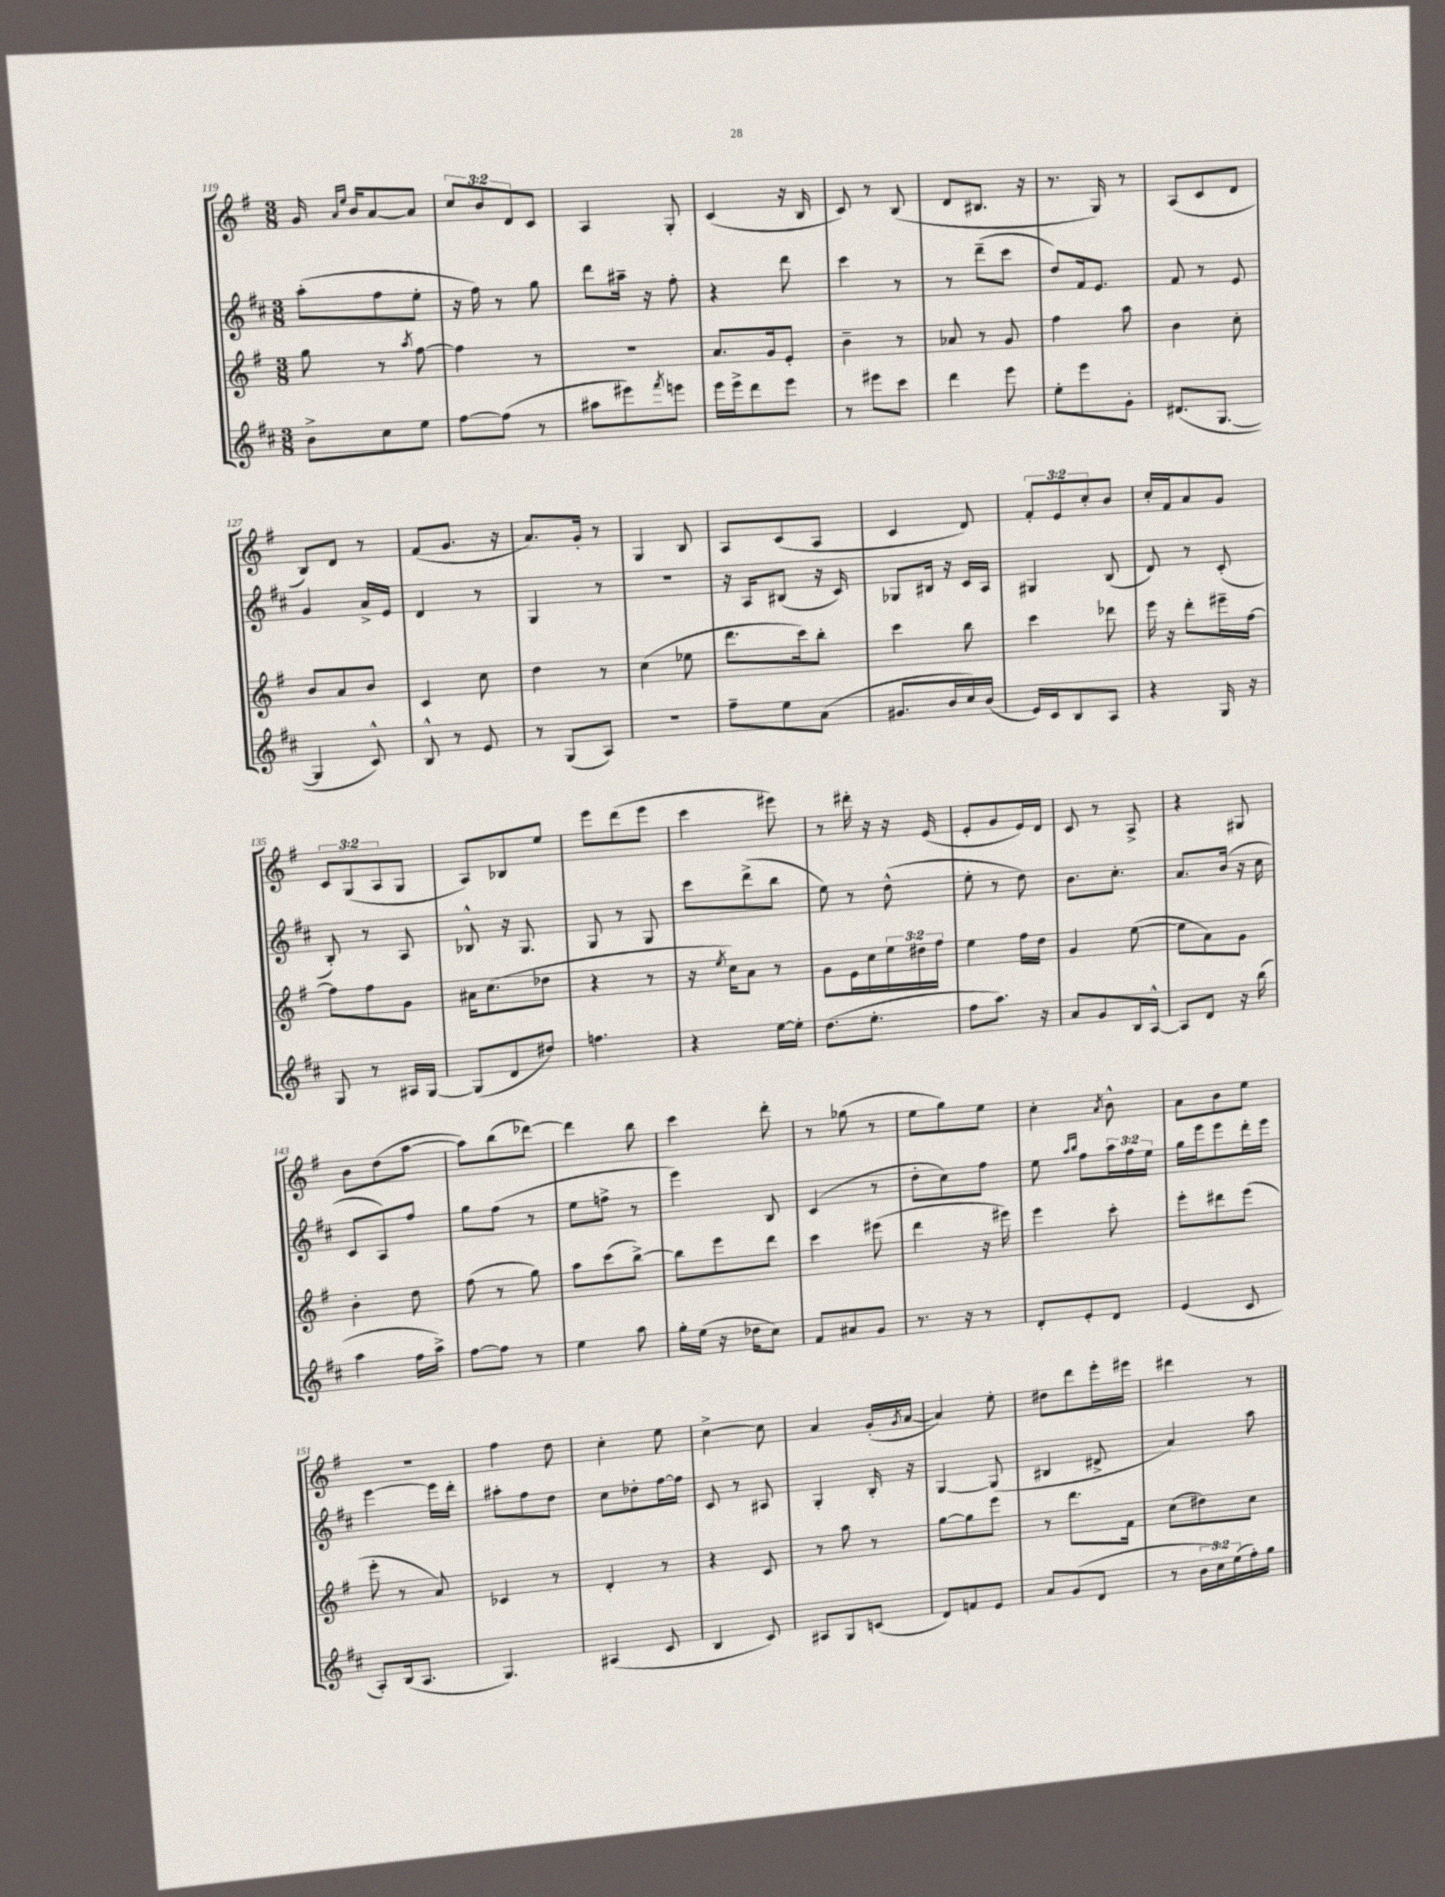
<<
\new StaffGroup <<
\new Staff = "s0" {
    \clef treble \key g \major \numericTimeSignature \time 3/8 \override Staff.TupletNumber.text = #tuplet-number::calc-fraction-text
    g'16 \grace { a'16 e''16 } b'16 a'8~ a'8 |
    \tuplet 3/2 { c''8 b'8 d'8 } c'8 |
    a4 g8-. |
    c'4( r16 b16 |
    c'8) r8 b8( |
    d'8 bis8. r16 |
    r8. g16) r8 |
    a8( c'8 d'8 |
    b8) d'8 r8 |
    fis'8( g'8. r16 |
    a'8.) g'16-. r8 |
    g4 b8 |
    a8 c'8( a8 |
    c'4 d'8) |
    \tuplet 3/2 { fis'8-. e'8 c''8-. } b'8 |
    c''16-. fis'16 a'8 g'8 |
    \tuplet 3/2 { c'8 g8( a8 } g8 |
    a8) bes8 e''8 |
    e'''8 d'''8( e'''8 |
    c'''4 eis'''8) |
    r8 dis'''16-. r16 r16 e'16( |
    e'8-. g'8 e'16) d'16 |
    c'8 r8 a8-> |
    r4 gis8 |
    b'8 d''8( a''8~ |
    a''8) b''8( des'''8~) |
    des'''4 b''8 |
    c'''4 d'''8-. |
    r8 ges''8( r8 |
    e''8 g''8) e''8 |
    c''4-. \acciaccatura { a'8 } b'8-^ |
    a'8 b'8 e''8 |
    R4. |
    fis''4 d''8 |
    c''4-. e''8 |
    c''4~-> c''8 |
    a'4 g'16-.( \acciaccatura { g'8 } a'16~ |
    a'4) e''8-. |
    dis''8 d'''8 e'''16-. eis'''16 |
    dis'''4 r8 \bar "|." |
}
\new Staff = "s1" {
    \clef treble \key d \major \numericTimeSignature \time 3/8 \override Staff.TupletNumber.text = #tuplet-number::calc-fraction-text
    a''8-.( fis''8 e''8-. |
    r16 fis''16) r8 g''8 |
    d'''8 ais''16-- r16 fis''8-. |
    r4 d'''8 |
    cis'''4 r8 |
    r8 d'''8--( cis'''8 |
    d''8) fis'16 e'8. |
    fis'8 r8 e'8 |
    g'4 a'16-> e'16 |
    d'4 r8 |
    g4 r8 |
    R4. |
    r16 a16 bis8( r16 cis'16) |
    ges8 bis16 r16 cis'16 a16 |
    gis4 b8( |
    d'8) r8 cis'8-.( |
    b8-.) r8 a8 |
    bes8-^ r16 g8. |
    g8 r8 g8 |
    cis'''8 d'''8->( b''8 |
    e''8) r8 d''8-^( |
    e''8-. r8 d''8) |
    b'8. cis''8.-. |
    a'8. b'16( r16 cis''16 |
    cis'8 a8) fis''8 |
    g''8 fis''8( r8 |
    e''8 f''8-> r8 |
    e'''4) b8 |
    cis'4( r8 |
    d''8-. cis''8) fis''8 |
    e''8 \grace { a''16 b''16 } fis''8 \tuplet 3/2 { a''16 fis''16 e''16 } |
    g''16 e'''16 e'''8 d'''16-. e'''16 |
    e'''4~ e'''16 d'''16-. |
    ais''8-. fis''8 d''8 |
    cis''8 des''8-. fis''16~ fis''16 |
    cis'8 r8 ais8 |
    g4-. b16-. r16 |
    g4~ g8( |
    bis4 dis'8-> |
    a'4) a''8 \bar "|." |
}
\new Staff = "s2" {
    \clef treble \key g \major \numericTimeSignature \time 3/8 \override Staff.TupletNumber.text = #tuplet-number::calc-fraction-text
    g''8 r8 \acciaccatura { a''8 } fis''8~ |
    fis''4 r8 |
    R4. |
    a'8. g'16 e'8-. |
    b'4-- r8 |
    aes'8 r8 g'8 |
    fis''4 a''8 |
    b'4 c''8-. |
    b'8 a'8 b'8 |
    c'4 c''8 |
    d''4 r8 |
    c''4( ees''8 |
    d'''8. c'''16) b''8-. |
    c'''4 b''8 |
    c'''4 des'''8 |
    e'''16 r16 d'''8-. eis'''16-- fis''16~ |
    fis''8 fis''8 g'8 |
    ais'16 c''8.( des''8 |
    r4 r8 |
    r16 \acciaccatura { e''8 } c''16) a'8 r8 |
    g'8 e'16 c''16 \tuplet 3/2 { e''16 dis''16 fis''16 } |
    e''4 fis''16 d''16 |
    g'4 e''8~( |
    e''8 a'8) g'8 |
    b'4-. d''8 |
    fis''8( r8 g''8) |
    a''8 c'''8( b''8~->) |
    b''8 e'''8 d'''8 |
    c'''4 eis'''8( |
    d'''4 r16 eis'''16) |
    e'''4 c'''8-. |
    e'''8-. dis'''8 e'''8( |
    e'''8-. r8 a'8) |
    ces'4 r8 |
    d'4-. r8 |
    r4 c'8 |
    r8 a''8 r8 |
    g''8~ g''8 e'''8 |
    r8 d'''8. fis'16 |
    c''8( dis''8) c''8 \bar "|." |
}
\new Staff = "s3" {
    \clef treble \key d \major \numericTimeSignature \time 3/8 \override Staff.TupletNumber.text = #tuplet-number::calc-fraction-text
    b'8-> cis''8 e''8 |
    fis''8~ fis''8( r8 |
    ais''8 eis'''8) \acciaccatura { fis'''8 } e'''8 |
    e'''16 e'''16-> d'''8 e'''8 |
    r8 eis'''8 cis'''8 |
    d'''4 e'''8 |
    e''8-. e'''8 g'8-. |
    dis'8.( g8.~ |
    g4 cis'8-^) |
    b8-^ r8 e'8 |
    r8 g8( a8) |
    R4. |
    fis''8-- e''8 a'8( |
    gis'8. b'16 cis''16) b'16( |
    e'16) cis'16 b8 a8 |
    r4 g16 r16 |
    g8 r8 ais16 g16~ |
    g8( d'8 dis''8) |
    f''4. |
    r4 e''16~ e''16-. |
    d''8.( e''8.-. |
    fis''8 a''8.) r16 |
    a'8 g'8 b16 a16~-^ |
    a8 d'8 r16 b''16( |
    a''4 fis''16 a''16->) |
    fis''8~ fis''8 r8 |
    e''4 a''8 |
    g''16-. e''16( r16 des''16 cis''8) |
    fis'8 ais'8 g'8 |
    r8. r16 r8 |
    d'8-. e'8-. d'8 |
    e'4( cis'8 |
    a8-.) b16( a8. |
    g4.) |
    ais4( cis'8 |
    b4 cis'8) |
    ais8 g8 c'8( |
    d'8) f'8 e'8 |
    a'8 g'8( d'8 |
    r8 \tuplet 3/2 { b'16 cis''16) e''16( } fis''16-.) g''16 \bar "|." |
}
>>
>>
\layout { \context { \Score currentBarNumber = #119 } }
